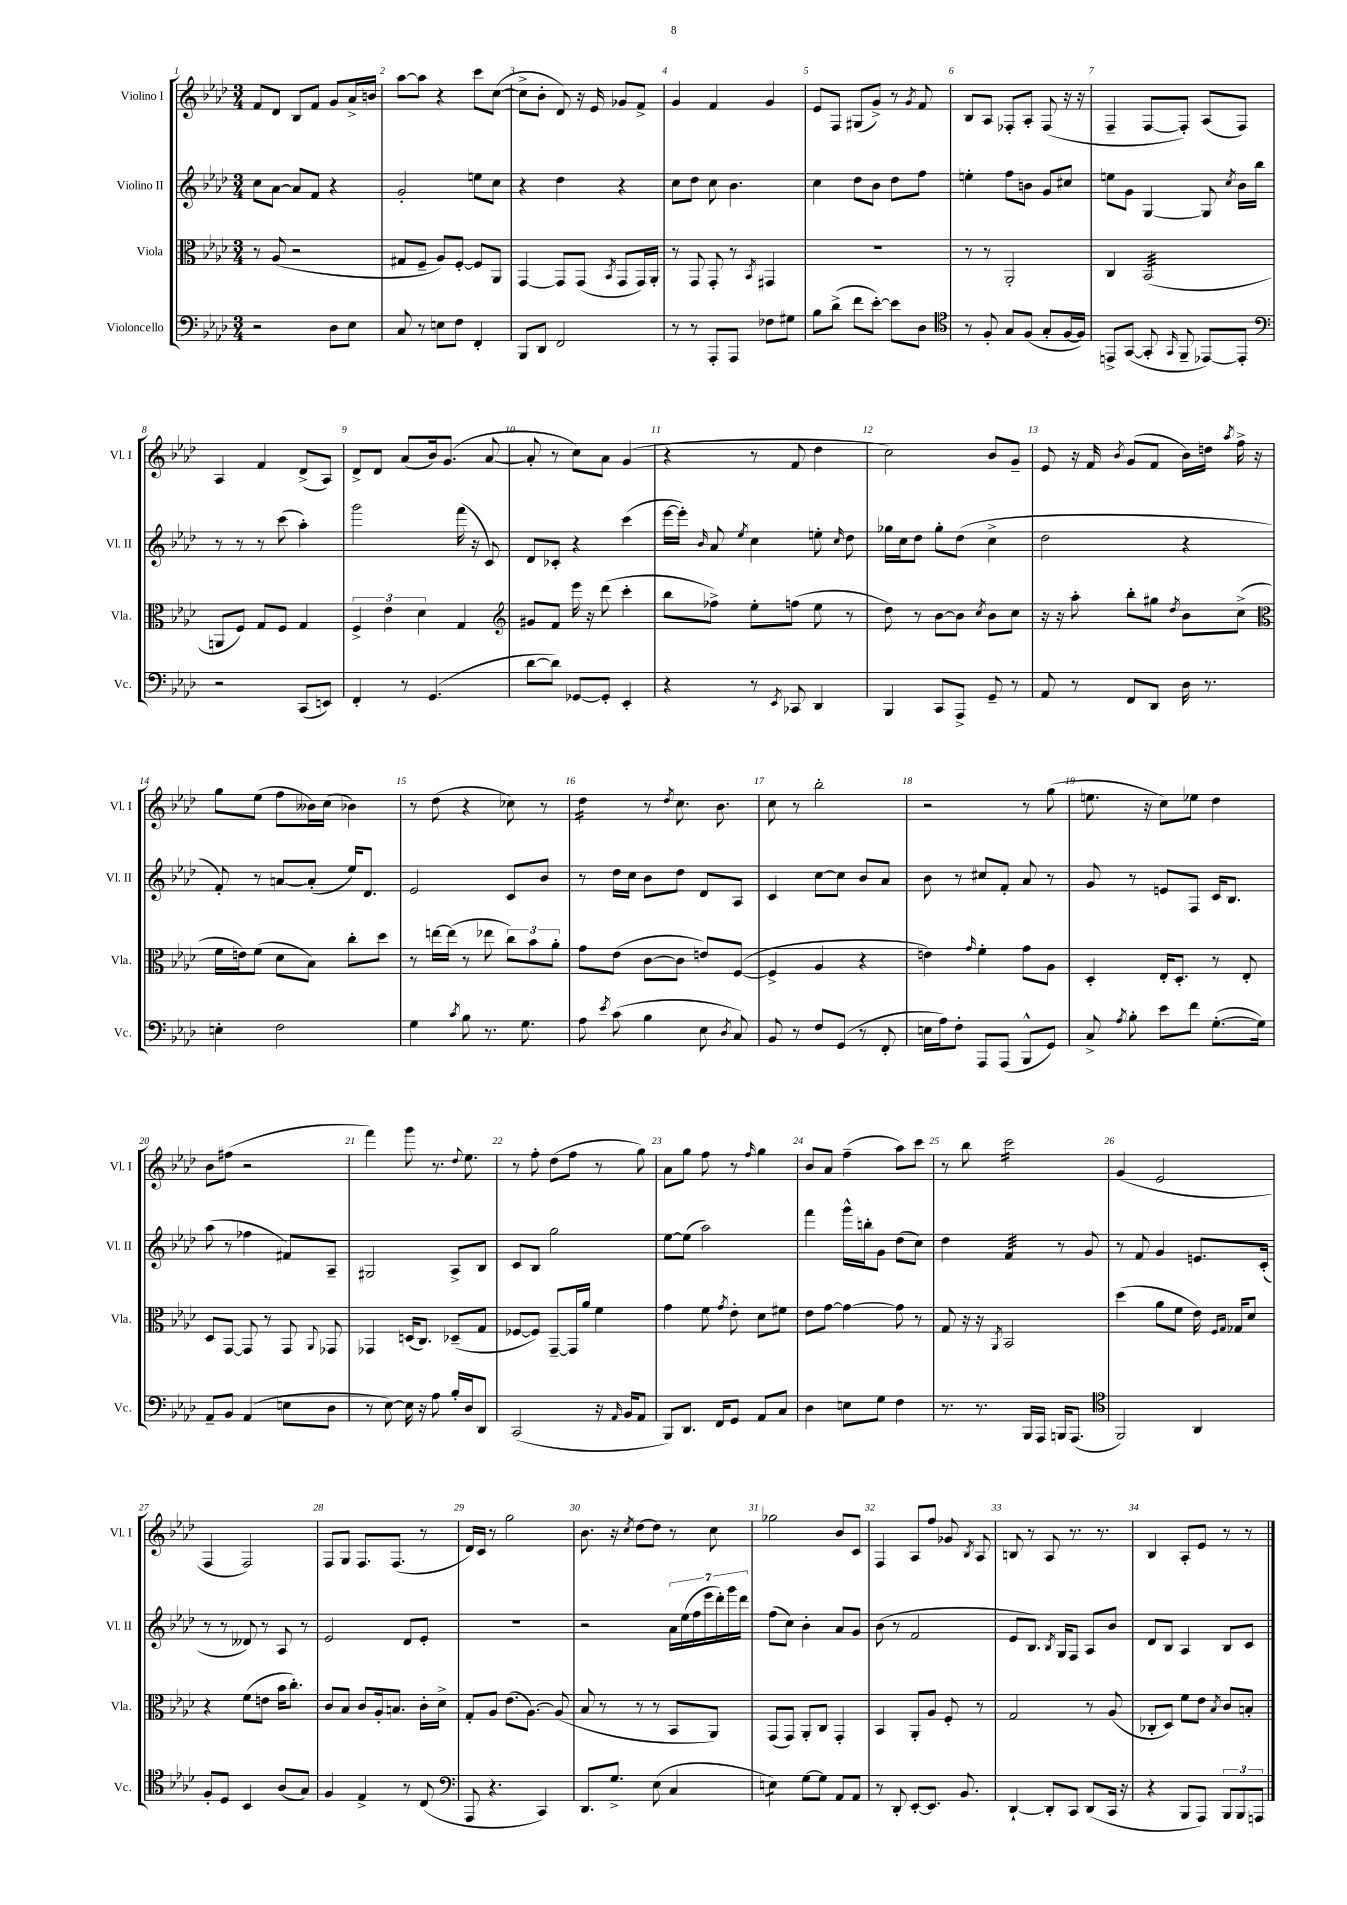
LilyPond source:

<<
\new StaffGroup <<
\new Staff = "s0" \with { instrumentName = "Violino I" shortInstrumentName = "Vl. I" } {
    \clef treble \key aes \major \numericTimeSignature \time 3/4
    \autoBeamOff f'8[ des'8] bes8[ f'8] g'8[ aes'16-> b'16] |
    aes''8[~ aes''8] r4 c'''8[ c''8]~( |
    c''8[-> bes'8]-. des'8) r16 ees'16 ges'8[ f'8]-> |
    g'4 f'4 g'4 |
    ees'8[ f8] gis8[( g'8]->) r8 \acciaccatura { g'8 } f'8 |
    bes8[ aes8] fes8[-. aes8]-. fes8( r16 r16 |
    f4-- f8[~ f8]-.) aes8[( f8]) |
    aes4 f'4 des'8[->( aes8]) |
    des'8[-> des'8] aes'8[( bes'16) g'8.]( aes'8~ |
    aes'8-. r8 c''8[) aes'8] g'4( |
    r4 r8 f'8 des''4 |
    c''2) bes'8[ g'8]-- |
    ees'8 r16 f'16 \acciaccatura { bes'8 } g'8[( f'8] bes'16[) d''16] \acciaccatura { aes''8 } f''16-> r16 |
    g''8[ ees''8]( f''8[ beses'16) c''16]( bes'4) |
    r8 des''8( r4 ces''8) r8 |
    des''4:16 r8 \acciaccatura { des''8 } c''8. bes'8. |
    c''8 r8 bes''2-. |
    r2 r8 g''8( |
    e''8. r16 c''8[) ees''8] des''4 |
    bes'8[ fis''8]( r2 |
    f'''4) g'''8 r8. \appoggiatura { des''8 } ees''8. |
    r8 f''8-. des''8[( f''8] r8 g''8) |
    aes'8[ g''8] f''8 r8 \grace { f''16 } g''4 |
    bes'8[ aes'8] f''4--( aes''8[) c'''8] |
    r8 bes''8 c'''2:16 |
    g'4( ees'2 |
    f4 f2) |
    f8[ g8] f8.[ f8.]( r8 |
    des'16[) c'16] r8 g''2 |
    bes'8. r16 \acciaccatura { c''8 } des''8[~ des''8] r8 c''8 |
    ges''2 bes'8[ c'8] |
    f4 aes8[ f''8] ges'8 \acciaccatura { bes8 } aes8 |
    b8 r8 aes8 r8. r8. |
    bes4 aes8[-. ees'8] r8 r8 \bar "|." |
}
\new Staff = "s1" \with { instrumentName = "Violino II" shortInstrumentName = "Vl. II" } {
    \clef treble \key aes \major \numericTimeSignature \time 3/4
    \autoBeamOff c''8[ aes'8]~ aes'8[ f'8] r4 |
    g'2-. e''8[ c''8] |
    r4 des''4 r4 |
    c''8[ des''8] c''8 bes'4. |
    c''4 des''8[ bes'8] des''8[ f''8] |
    e''4-. f''8[ b'8] g'8[ cis''8] |
    e''8[ g'8] g4~ g8 \acciaccatura { c''8 } bes'16[ bes''16] |
    r8 r8 r8 c'''8( aes''4-.) |
    g'''2 f'''16( r16 c'8) |
    des'8[ ces'8]-. r4 c'''4( |
    ees'''16[~ ees'''16]-.) \grace { bes'16 } aes'8 \acciaccatura { ees''8 } c''4 e''8-. \grace { c''16 } des''8 |
    ges''16[ c''16 des''8] ges''8[-. des''8]( c''4-> |
    des''2 r4 |
    f'8-.) r8 a'8[~ a'8]-.( ees''16[) des'8.] |
    ees'2 c'8[ bes'8] |
    r8 des''16[ c''16] bes'8[ des''8] des'8[ aes8] |
    c'4 c''8[~ c''8] bes'8[ aes'8] |
    bes'8 r8 cis''8[ f'8]-. aes'8 r8 |
    g'8 r8 e'8[ f8] c'16[ bes8.] |
    aes''8( r8 fes''4 fis'8[) aes8]-- |
    gis2 aes8[-> bes8] |
    c'8[ bes8] g''2 |
    ees''8[~ ees''8]( aes''2) |
    f'''4 g'''16[-^ b''16-. g'8] des''8[( c''8]) |
    des''4 f'4:32 r8 g'8 |
    r8 f'8 g'4 e'8.[ c'16]-.( |
    r8 r8 deses'8) r8 aes8 r8 |
    ees'2 des'8[ ees'8]-. |
    R2. |
    r2 \tuplet 7/4 { aes'16[ ees''16( f''16 ees'''16 des'''16-.) g'''16 des'''16] } |
    f''8[( c''8]) bes'4-. aes'8[ g'8] |
    bes'8( r8 f'2 |
    ees'8[ bes8.]) \acciaccatura { bes8 } g16[ f8] aes8[ bes'8] |
    des'8[ bes8] aes4 bes8[ c'8] \bar "|." |
}
\new Staff = "s2" \with { instrumentName = "Viola" shortInstrumentName = "Vla." } {
    \clef alto \key aes \major \numericTimeSignature \time 3/4
    \autoBeamOff r8 aes8( r2 |
    gis8[ f8]-- aes8[) f8]~-. f8[ aes,8] |
    g,4~ g,8[ g,8]( \acciaccatura { bes,8 } g,8[ g,16) aes,16]-. |
    r8 g,8 g,8-. r8 \acciaccatura { bes,8 } gis,4 |
    R2. |
    r8 r8 aes,2-. |
    c4 bes,2:32( |
    a,8[ f8]) g8[ f8] g4 |
    \tuplet 3/2 { f4-> ees'4 des'4 } g4 |
    \clef treble gis'8[ f'8] ees'''16 r16 des'''8( c'''4-. |
    bes''8[ fes''8]->) ees''8[-. f''8]( ees''8 r8 |
    des''8) r8 bes'8[~ bes'8] \acciaccatura { c''8 } bes'8[ c''8] |
    r16 r16 aes''8-. bes''8[-. gis''8] \acciaccatura { des''8 } bes'8[ c''8]->( |
    \clef alto f'16[ e'16) f'8]( des'8[ bes8]) c''8[-. des''8] |
    r8 e''16[~ e''16]( r8 ees''8 \tuplet 3/2 { c''8[) bes'8 aes'8]-. } |
    g'8[ ees'8]( c'8[~ c'8] e'8[) f8]~( |
    f4-> aes4 r4 |
    e'4) \grace { g'16 } f'4-. g'8[ aes8] |
    des4-. ees16[-. des8.]-. r8 ees8-. |
    des8[ g,8]~ g,8 r8 g,8 \appoggiatura { aes,8 } ges,8 |
    ges,4 d16[( c8.]) des8[--( g8] |
    fes8[~ fes8]) g,8[~-- g,16 aes'16] f'4 |
    g'4 f'8 \acciaccatura { g'8 } ees'8-. des'8[ fis'8] |
    ees'8[ g'8]~ g'4~ g'8 r8 |
    g8 r16 r16 \acciaccatura { aes,8 } bes,2 |
    des''4( aes'8[ f'8] ees'16) \grace { f16[ g16] } ges16[ des'8] |
    r4 f'8[( e'8] bes'16[ c''8.]-.) |
    c'8[ bes8] c'8[ aes16-. b8.] c'16[-. des'16]-> |
    g8[-. aes8] ees'8.[( aes8.]~) aes8( |
    bes8 r8 r8 r8 bes,8[ aes,8]) |
    g,8[( g,8]) aes,8[-. c8] g,4-. |
    bes,4 aes,8[-. aes8] f8-. r8 |
    g2 r8 aes8( |
    ces8[-. des8]) f'8[ ees'8] \acciaccatura { bes8 } c'8[ b8]-. \bar "|." |
}
\new Staff = "s3" \with { instrumentName = "Violoncello" shortInstrumentName = "Vc." } {
    \clef bass \key aes \major \numericTimeSignature \time 3/4
    \autoBeamOff r2 des8[ ees8] |
    c8 r8 e8[ f8] f,4-. |
    bes,,8[ des,8] f,2 |
    r8 r8 aes,,8[-. aes,,8] fes8[ gis8] |
    bes8[ des'8]->( f'8[ ees'8]~-.) ees'8[ des8] |
    \clef tenor r8 f8-. g8[ f8]( g8[-. f16~ f16]) |
    e,8[-> g,8]~( g,8-. \grace { g,16 } f,8-- ees,8[~) ees,8]-. |
    \clef bass r2 c,8[( e,8]) |
    f,4-. r8 g,4.( |
    des'8[~ des'8]) ges,8[~ ges,8]-. ees,4-. |
    r4 r8 \acciaccatura { ees,8 } ces,8 des,4 |
    bes,,4 c,8[ aes,,8]-> g,8-- r8 |
    aes,8 r8 f,8[ des,8] des16 r8. |
    e4-. f2 |
    g4 \acciaccatura { c'8 } bes8 r8. g8. |
    aes8 \acciaccatura { ees'8 } c'8( bes4 ees8 \acciaccatura { des8 } c8) |
    bes,8 r8 f8[ g,8]( r8 f,8-. |
    e16[ aes16) f8]-. aes,,8[ aes,,8]( bes,,8[-^ g,8]) |
    c8-> \acciaccatura { aes8 } bes8-. ees'8[ f'8] g8.[~-.( g16]) |
    aes,8[-- bes,8] aes,4( e8[ des8] |
    r8 ees8~) ees16 r16 aes8 bes16[-. des16 des,8] |
    c,2( r16 \grace { aes,16 } bes,16[ aes,8] |
    bes,,8[) des,8.] f,16[ g,8] aes,8[ c8] |
    des4 e8[ g8] f4 |
    r8. r8. bes,,16[ aes,,16] b,,16[ aes,,8.]( |
    \clef tenor f,2) aes,4 |
    f8[-. des8] bes,4 aes8[( g8]) |
    f4 ees4-> r8 c8( |
    \clef bass aes,,8 r4. c,4) |
    des,8.[ g8.]-> ees8( c4 |
    e4:8) g8[~ g8] aes,8[ aes,8] |
    r8 des,8-. ees,8[~-. ees,8.] bes,8. |
    des,4~-! des,8[-. c,8] des,8[( c,16] r16 |
    r4 bes,,8[ aes,,8]) \tuplet 3/2 { bes,,8[ bes,,8 a,,8] } \bar "|." |
}
>>
>>
\layout { \context { \Score \override BarNumber.break-visibility = ##(#f #t #t) barNumberVisibility = #all-bar-numbers-visible } }
